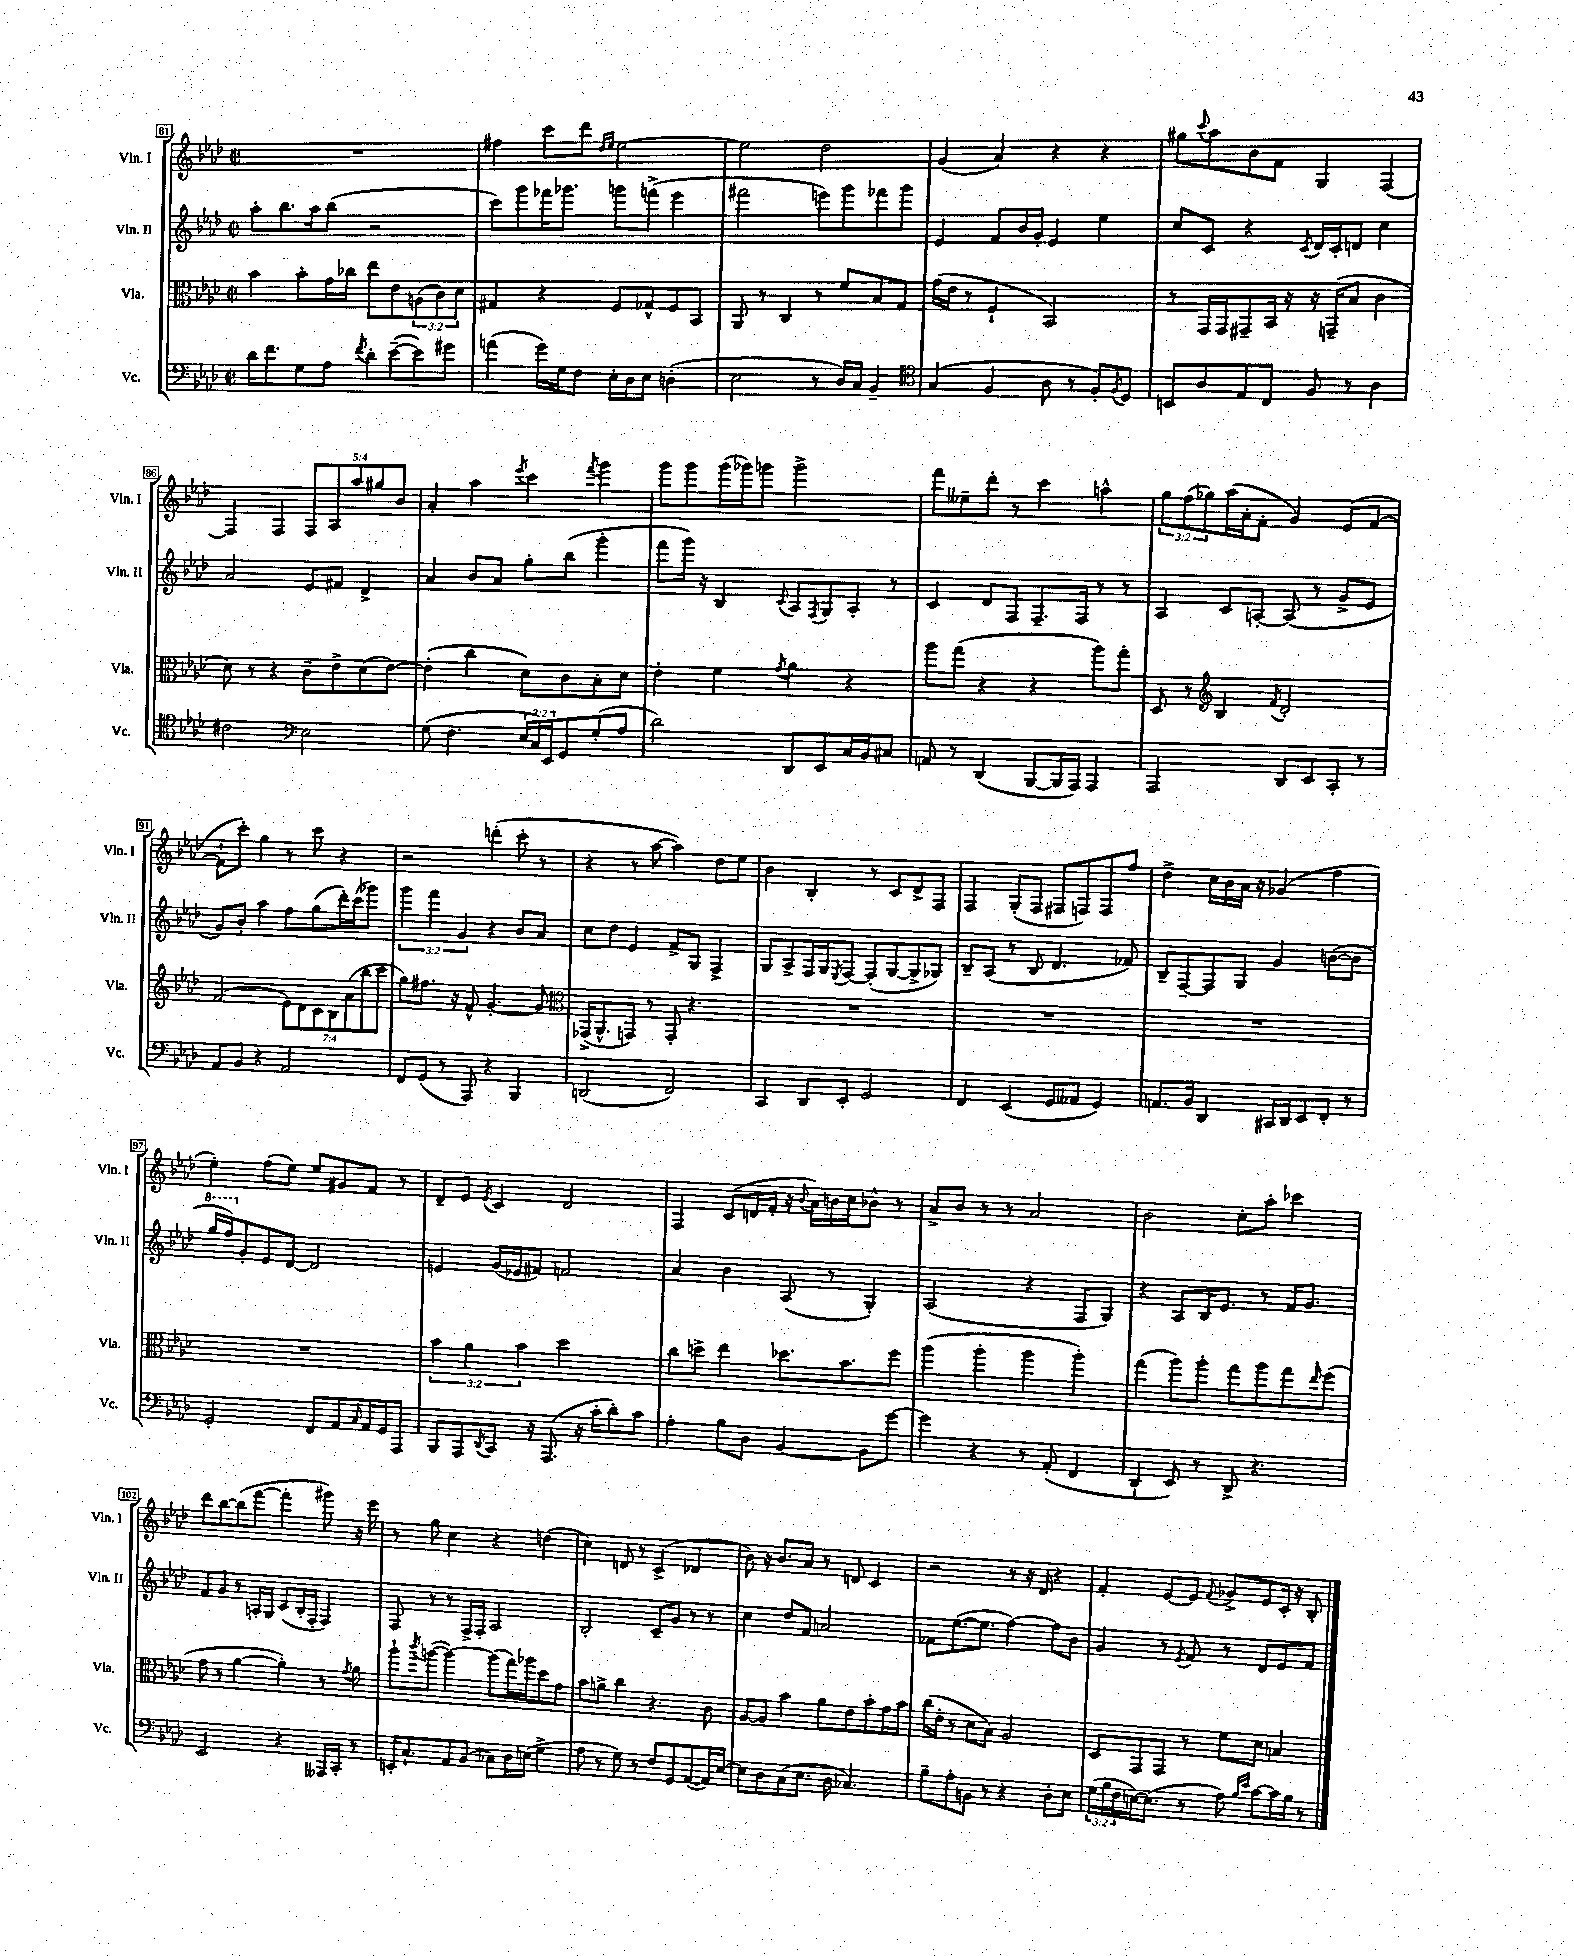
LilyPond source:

<<
\new StaffGroup <<
\new Staff = "s0" \with { instrumentName = "Vln. I" shortInstrumentName = "Vln. I" } {
    \clef treble \key aes \major \defaultTimeSignature \time 2/2 \override Staff.TupletNumber.text = #tuplet-number::calc-fraction-text
    R1 |
    fis''4 c'''8 des'''8 \grace { des''16 ees''16 } ees''2~ |
    ees''2 des''2 |
    g'4( aes'4) r4 r4 |
    gis''8 \appoggiatura { c'''8 } aes''8 bes'8 f'8 g4 f4~ |
    f4 f4 \tuplet 5/4 { f8 aes8 aes''8 gis''8 bes'8 } |
    aes'4-. aes''4 \acciaccatura { ees'''8 } c'''4 \acciaccatura { f'''8 } g'''4 |
    g'''8 g'''8 g'''16( ges'''16) g'''8 g'''2-> |
    f'''8 eeses''8-- des'''8-. r8 c'''4 a''4-^ |
    \tuplet 3/2 { g''8 f''8( ges''8) } aes''16( aes'16-. f'8-. g'4) ees'8( f'8~ |
    f'8-! c'''8-.) g''4 r8 c'''8 r4 |
    r2 d'''4-.( c'''8-. r8 |
    r4 r8 aes''8~ aes''4) des''8 ees''8 |
    bes'4 bes4-. r8 c'8 des'8-> f8 |
    f4 g8-.( f8 fis8 f8) f8 f''8 |
    des''4-> c''16 bes'16 aes'16 r16 ges'4( f''4 |
    ees''4-.) f''8( ees''8) ees''8 gis'8 f'8 r8 |
    des'8-- ees'8 \acciaccatura { ees'8 } c'4 des'2 |
    f4 c'8( d'16 f'16-. r16 \appoggiatura { bes'8 } aes'16) b'16 c''16 bes'8-^ r8 |
    aes'8-> bes'8 r8 r8 aes'2 |
    bes'2 c''8-. aes''8-. ces'''4 |
    des'''8 bes''8~ bes''8( f'''8~ f'''4-. gis'''8) r16 ees'''16 |
    r8 g''8 c''4 r4 d''4( |
    c''4) d'8 r8 c'4->( des'4 |
    bes'8) r16 bes'8. aes'8 r8 d'8 c'4 |
    r2 r8 r16 des'16 r4 |
    f'4-. ees'8~ ees'8 \appoggiatura { f'8 } ges'8-> ees'8 c'16-. r16 bes8-. \bar "|." |
}
\new Staff = "s1" \with { instrumentName = "Vln. II" shortInstrumentName = "Vln. II" } {
    \clef treble \key aes \major \defaultTimeSignature \time 2/2 \override Staff.TupletNumber.text = #tuplet-number::calc-fraction-text
    aes''8-. bes''8. aes''16 bes''8( r2 |
    c'''8) g'''8 fes'''16 ges'''8. g'''8 f'''8->( ees'''4 |
    fis'''2 e'''8) g'''8 fes'''8 g'''8 |
    ees'4 f'8 bes'16 g'16-. ees'4 ees''4 |
    c''8 c'8 r4 \acciaccatura { c'8 } des'16 c'16-. d'8 c''4 |
    aes'2 ees'8 fis'8 des'4-> |
    aes'4 bes'8 aes'8 g''8-. bes''8( g'''4-. |
    f'''8 g'''16) r16 bes4 \appoggiatura { c'8 } aes8 \acciaccatura { f8 } g8 aes8-. r8 |
    c'4 des'8 f8 f8.-- f16 r8 r8 |
    aes4 c'8 a8~-. a8( r8 g'8-> ees'8 |
    g'8) bes'8-. aes''4 f''8 g''8( des'''16-.) c'''16( ges'''8) |
    \tuplet 3/2 { g'''4 f'''4 g'4 } r4 bes'8 aes'8 |
    c''8 des''8 ees'4 f'8-> g8 f4-> |
    g8 aes8-> f16 g16 \acciaccatura { ees8 } f8~ f8-.( g8~ g8-> ges8) |
    bes8-- aes8( r8 bes8 des'4. fes'8) |
    bes8-- f8~-- f8 g8 g'4 b'8~( b'8 |
    \ottava #1 g'''16 f'''16) \ottava #0 g'8-. ees'8 des'8~ des'2 |
    e'4 g'16( ees'16 fis'8) f'2 |
    aes'4 bes'4 aes8( r8 g4-.) |
    aes2( r4 f8 g8) |
    r4 aes8 bes16 ees'8. r8 f'16 g'8. |
    f'8 g'8 r8 a16-. g16 c'8( bes16-. f16-. f4) |
    f8 r8 r8 f16-> f16-. aes2 |
    bes2-. c'8-- g'8 r8 r8 |
    c''4 des''8 f'8 a'2 |
    fes'8 ees''8.~( ees''8. f''4~) f''8 bes'8 |
    g'4 r8 \acciaccatura { ees'8 } f'8 r8 des'8 ees'8 f'8 \bar "|." |
}
\new Staff = "s2" \with { instrumentName = "Vla." shortInstrumentName = "Vla." } {
    \clef alto \key aes \major \defaultTimeSignature \time 2/2 \override Staff.TupletNumber.text = #tuplet-number::calc-fraction-text
    bes'4 bes'8-. g'16 ces''16 ees''8 ees'8 \tuplet 3/2 { a8( c'8) des'8 } |
    gis4 r4 f8 ges8-^ f8 bes,8 |
    aes,8 r8 c4 r8 f'8 bes8 g8 |
    g'16( ees'16 r8 f4-! bes,2) |
    r8 g,16 g,16 gis,8-- bes,16 r16 r16 g,16--( bes8 c'4 |
    des'8) r8 r4 c'8-- ees'8-> des'8( ees'8~) |
    ees'4-.( c''4 des'8) c'8 bes8-. des'8 |
    ees'4-. f'4 \acciaccatura { g'8 } aes'4 r4 |
    aes''8 g''8( r4 r4 aes''8) g''8-. |
    des8 r8 \clef treble bes4 \acciaccatura { f'8 } des'2-. |
    f'2( \tuplet 7/4 { ees'8) des'8 c'8 bes8 aes'8( bes''8 c'''8 } |
    g''8) fis''8. r16 f'8-^ g'4.~-. g'8 |
    \clef alto ges,16->( aes,8.-^ g,8) r8 g,8-. r4. |
    R1 |
    R1 |
    R1 |
    R1 |
    \tuplet 3/2 { bes'4 aes'4 bes'4 } des''2 |
    c''8 d''8-> ees''4 des''8. bes'8. f''8 |
    aes''4( aes''4-. aes''4 aes''4-.) |
    g''4( aes''8) aes''8-. g''8 aes''8 g''8 \grace { ees''16 } f''8( |
    g'8 r8 aes'4~ aes'4-.) r8 \acciaccatura { g'8 } aes'8 |
    aes''8-! \acciaccatura { c'''8 } a''8~( a''4~) a''8( g''16) aes''16 des''8 g'8 |
    bes'8 a'8-> c''4 r4. c'8 |
    aes8~ aes8 bes'4 aes'8 ees'8 bes'8-. g'16 bes'16 |
    c''16( ees'16-. r8 des'8 bes8) aes2 |
    des8 g,8 g,8 r8 f'8 des'8 b4 \bar "|." |
}
\new Staff = "s3" \with { instrumentName = "Vc." shortInstrumentName = "Vc." } {
    \clef bass \key aes \major \defaultTimeSignature \time 2/2 \override Staff.TupletNumber.text = #tuplet-number::calc-fraction-text
    des'16 f'8. g8 aes8 \acciaccatura { f'8 } des'8-. ees'8~--( ees'8) gis'8 |
    a'4( g'16) g16 f8 ees16-. des16 ees8 d4-.( |
    ees2 r8 des16) c16 bes,4-- |
    \clef tenor g4( f4 aes8 r8 f8-.) \acciaccatura { f8 } des8 |
    b,8 aes8 ees8 c8 f8 r8 aes4 |
    cis'2 \clef bass ees2 |
    g8( f4. \tuplet 3/2 { ees16 c16) ees,16 } g,8 g8-.( aes8 |
    des'2) des,8 ees,8 c16 bes,16 cis8 |
    a,8 r8 des,4( bes,,8~ bes,,16 aes,,16) aes,,4 |
    aes,,2 des,8 ees,8 c,8-. r8 |
    aes,8 bes,8 r4 aes,2 |
    f,8 g,8( r8 aes,,8) r4 bes,,4 |
    d,2( f,2) |
    c,4 des,8 ees,8-. g,2 |
    f,4 ees,4( g,8 aeses,8 g,4) |
    a,8. bes,16 des,4 cis,16 des,16 ees,8 f,8-. r8 |
    g,2-. f,8 aes,8 \grace { c16 } aes,16 g,16 aes,,8 |
    bes,,8 aes,,8 \acciaccatura { des,8 } c,8 r16 aes,,8.( r16 c'16-. des'8-.) c'8 |
    aes4-. bes8 des8 bes,4~ bes,8 g'8~ |
    g'4 r4 r8 aes,8-.( f,4 |
    des,4-! ees,8) r8 des,8-> r4. |
    ees,2 r4 aeses,,16 c,16-. r8 |
    e,16-. c8.-! aes,8 bes,8( ces8) des16 e16( g4-> |
    aes8 r8 g8) r8 f8 g,8 aes,8~( aes,16) ees16~ |
    ees8 des8 c8( ees8. des16 ces4.) |
    bes8-- aes8-. b,8 r8 r4 des8-. ees8 |
    \tuplet 3/2 { g16( bes16 f16 } e16~) e8.( r8 aes8) \grace { bes16 ees'16 } c'8~ c'16 bes16 r8 \bar "|." |
}
>>
>>
\layout { \context { \Score currentBarNumber = #81 \override BarNumber.stencil = #(make-stencil-boxer 0.1 0.3 ly:text-interface::print) } }
